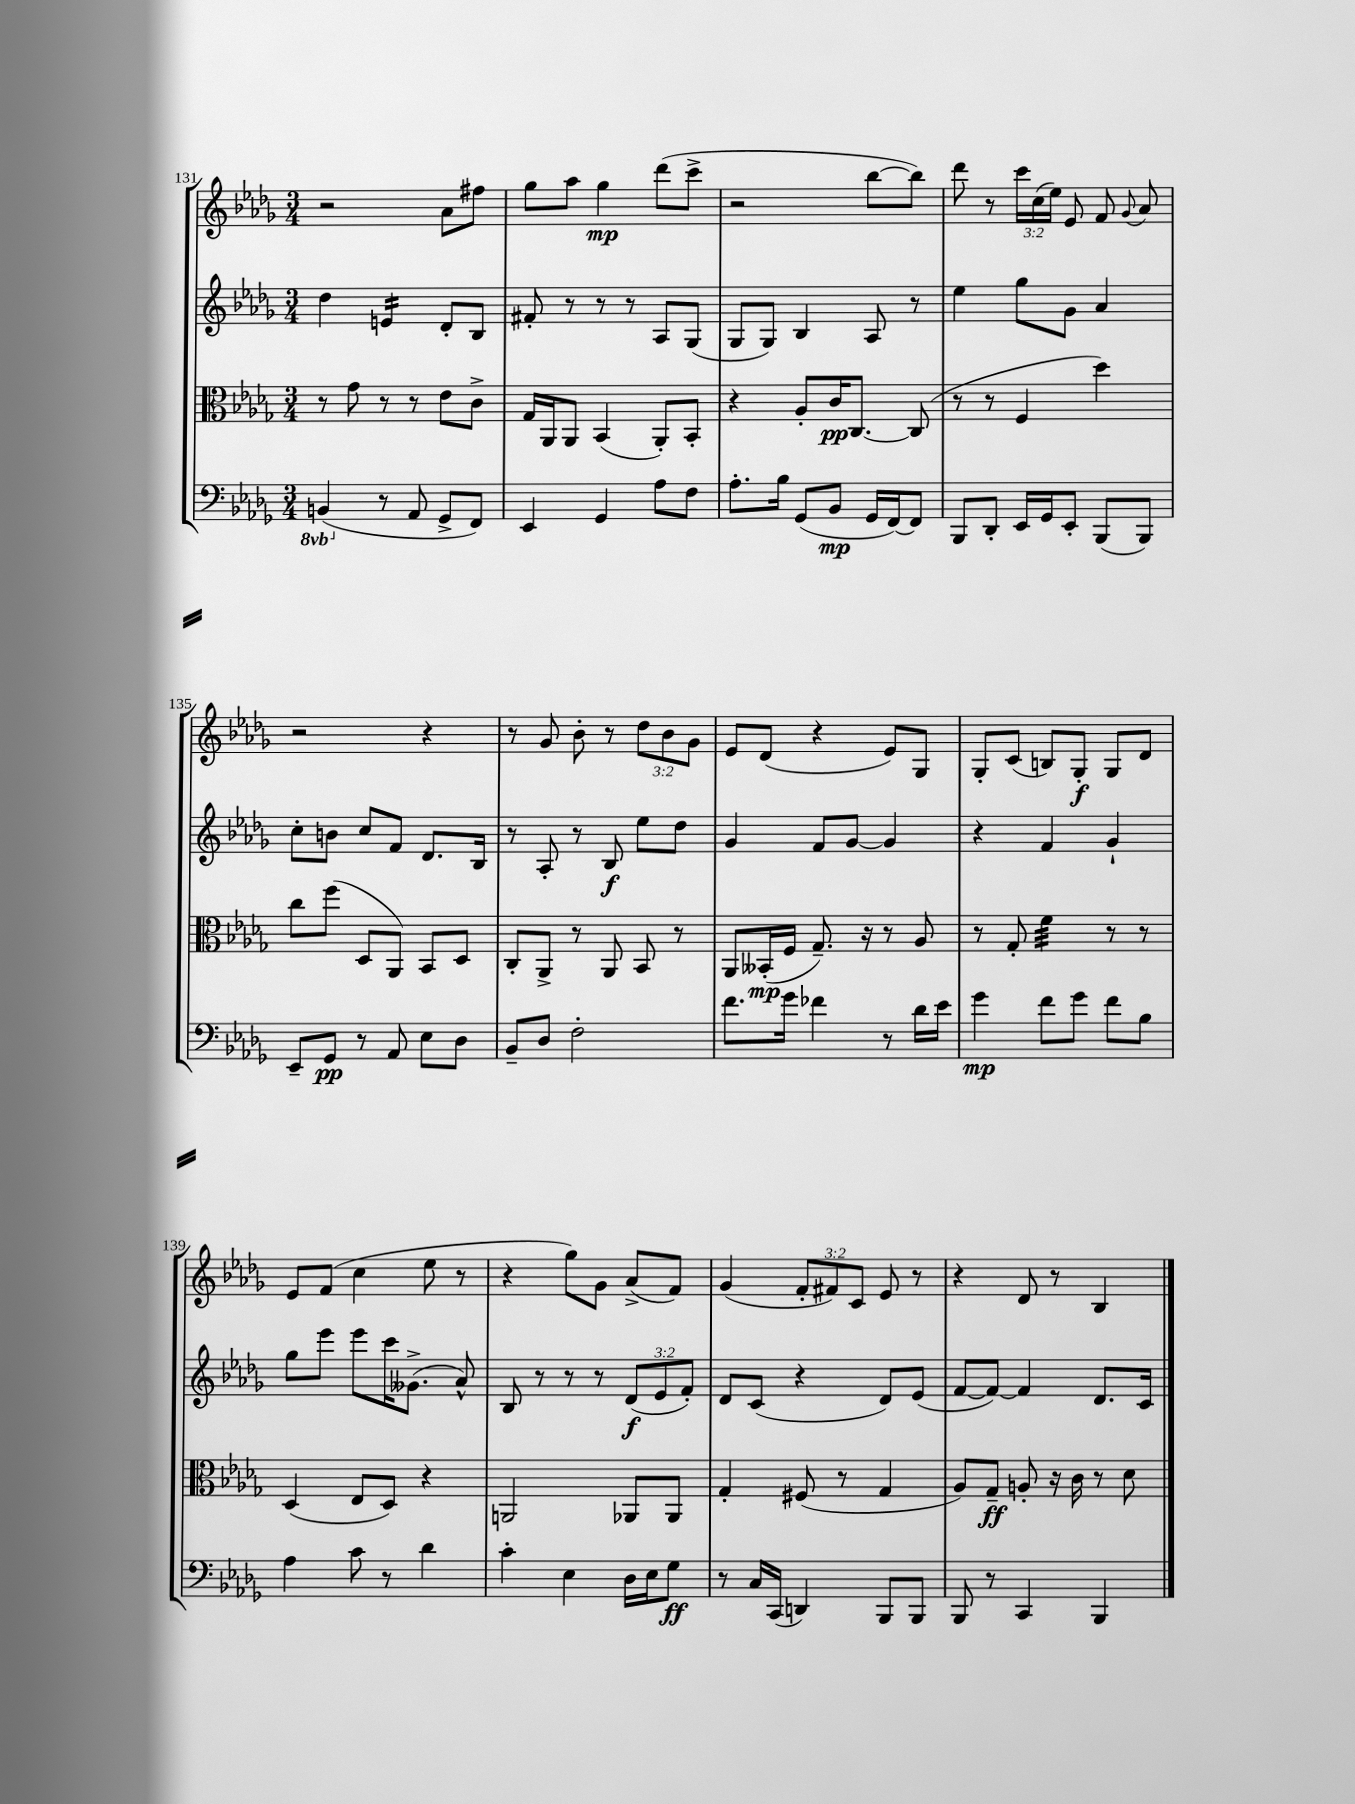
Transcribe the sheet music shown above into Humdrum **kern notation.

**kern	**dynam	**kern	**dynam	**kern	**dynam	**kern	**dynam
*part4	*part4	*part3	*part3	*part2	*part2	*part1	*part1
*staff4	*staff4	*staff3	*staff3	*staff2	*staff2	*staff1	*staff1
*clefF4	*	*clefC3	*	*clefG2	*	*clefG2	*
*k[b-e-a-d-g-]	*	*k[b-e-a-d-g-]	*	*k[b-e-a-d-g-]	*	*k[b-e-a-d-g-]	*
*M3/4	*	*M3/4	*	*M3/4	*	*M3/4	*
*8ba	*	*	*	*	*	*	*
=131	=131	=131	=131	=131	=131	=131	=131
(4BBBn/	.	8r	.	4dd-\	.	2r	.
.	.	8g-\	.	.	.	.	.
*X8ba	*	*	*	*	*	*	*
*	*	*	*	*tremolo	*	*	*
8r	.	8r	.	16en/LL	.	.	.
.	.	.	.	16en/	.	.	.
8AA-/	.	8r	.	16en/	.	.	.
.	.	.	.	16en/JJ	.	.	.
*	*	*	*	*Xtremolo	*	*	*
8GG-^/L	.	8e-\L	.	8d-'/L	.	8a-\L	.
8FF/J)	.	8c^\J	.	8B-/J	.	8ff#X\J	.
=132	=132	=132	=132	=132	=132	=132	=132
4EE-/	.	16G-/LL	.	8f#X'/	.	8gg-\L	.
.	.	16AA-/J	.	.	.	.	.
.	.	8AA-/J	.	8r	.	8aa-\J	.
4GG-/	.	(4BB-/	.	8r	.	4gg-\	mp
.	.	.	.	8r	.	.	.
8A-\L	.	8AA-'/L)	.	8A-/L	.	(8ddd-\L	.
8F\J	.	8BB-'/J	.	(8G-/J	.	8ccc^\J	.
=133	=133	=133	=133	=133	=133	=133	=133
8.A-'\L	.	4r	.	8G-/L	.	2r	.
.	.	.	.	8G-/J)	.	.	.
16B-\Jk	.	.	.	.	.	.	.
(8GG-/L	.	8A-'/L	.	4B-/	.	.	.
8BB-/J	mp	16c/K	pp	.	.	.	.
.	.	[8.C/J	.	.	.	.	.
16GG-/LL	.	.	.	8A-/	.	[8bb-\L	.
[16FF/J)	.	.	.	.	.	.	.
8FF/J]	.	(8C/]	.	8r	.	8bb-\J])	.
=134	=134	=134	=134	=134	=134	=134	=134
8BBB-/L	.	8r	.	4ee-\	.	8ddd-\	.
8DD-'/J	.	8r	.	.	.	8r	.
16EE-/LL	.	4F/	.	8gg-\L	.	24ccc\LL	.
.	.	.	.	.	.	(24cc\	.
16GG-/J	.	.	.	.	.	.	.
.	.	.	.	.	.	24ee-\JJ)	.
8EE-'/J	.	.	.	8g-\J	.	8e-/	.
(8BBB-/L	.	4dd-\)	.	4a-/	.	8f/	.
.	.	.	.	.	.	8qqg-/	.
8BBB-/J)	.	.	.	.	.	8a-/	.
!!LO:LB:g=z
=135	=135	=135	=135	=135	=135	=135	=135
8EE-~/L	.	8cc\L	.	8cc'\L	.	2r	.
8GG-/J	pp	(8ff\J	.	8bn\J	.	.	.
8r	.	8D-/L	.	8cc/L	.	.	.
8AA-/	.	8AA-/J)	.	8f/J	.	.	.
8E-\L	.	8BB-/L	.	8.d-/L	.	4r	.
8D-\J	.	8D-/J	.	.	.	.	.
.	.	.	.	16B-/Jk	.	.	.
=136	=136	=136	=136	=136	=136	=136	=136
8BB-~/L	.	8C'/L	.	8r	.	8r	.
8D-/J	.	8AA-^/J	.	8A-'/	.	8g-/	.
2F'\	.	8r	.	8r	.	8b-'\	.
.	.	8AA-/	.	8B-/	f	8r	.
.	.	8BB-/	.	8ee-\L	.	12dd-\L	.
.	.	.	.	.	.	12b-\	.
.	.	8r	.	8dd-\J	.	.	.
.	.	.	.	.	.	12g-\J	.
=137	=137	=137	=137	=137	=137	=137	=137
8.f\L	.	8AA-/L	.	4g-/	.	8e-/L	.
.	.	(16BB--X'/L	mp	.	.	(8d-/J	.
16g-\Jk	.	16F/JJ	.	.	.	.	.
4f-X\	.	8.G-~/)	.	8f/L	.	4r	.
.	.	.	.	[8g-/J	.	.	.
.	.	16r	.	.	.	.	.
8r	.	8r	.	4g-/]	.	8e-/L)	.
16d-\LL	.	8A-/	.	.	.	8G-/J	.
16e-\JJ	.	.	.	.	.	.	.
=138	=138	=138	=138	=138	=138	=138	=138
4g-\	mp	8r	.	4r	.	8G-'/L	.
.	.	8G-'/	.	.	.	(8c/J	.
*	*	*tremolo	*	*	*	*	*
8f\L	.	32f\LLL	.	4f/	.	8Bn/L)	.
.	.	32f\	.	.	.	.	.
.	.	32f\	.	.	.	.	.
.	.	32f\	.	.	.	.	.
8g-\J	.	32f\	.	.	.	8G-'/J	f
.	.	32f\	.	.	.	.	.
.	.	32f\	.	.	.	.	.
.	.	32f\JJJ	.	.	.	.	.
*	*	*Xtremolo	*	*	*	*	*
8f\L	.	8r	.	4g-`/	.	8G-/L	.
8B-\J	.	8r	.	.	.	8d-/J	.
!!LO:LB:g=z
=139	=139	=139	=139	=139	=139	=139	=139
4A-\	.	(4D-/	.	8gg-\L	.	8e-/L	.
.	.	.	.	8eee-\J	.	(8f/J	.
8c\	.	8E-/L	.	8eee-\L	.	4cc\	.
8r	.	8D-/J)	.	16ccc\K	.	.	.
.	.	.	.	(8.g--X^\J	.	.	.
4d-\	.	4r	.	.	.	8ee-\	.
.	.	.	.	8a-^^/)	.	8r	.
=140	=140	=140	=140	=140	=140	=140	=140
4c'\	.	2AAn/	.	8B-/	.	4r	.
.	.	.	.	8r	.	.	.
4E-\	.	.	.	8r	.	8gg-\L)	.
.	.	.	.	8r	.	8g-\J	.
16D-\LL	.	8AA-X/L	.	(12d-/L	f	(8a-^/L	.
16E-\J	.	.	.	.	.	.	.
.	.	.	.	12e-/	.	.	.
8G-\J	ff	8AA-/J	.	.	.	8f/J)	.
.	.	.	.	12f'/J)	.	.	.
=141	=141	=141	=141	=141	=141	=141	=141
8r	.	4G-'/	.	8d-/L	.	(4g-/	.
16C/LL	.	.	.	(8c/J	.	.	.
(16CC/JJ	.	.	.	.	.	.	.
4DDn/)	.	(8F#X/	.	4r	.	12f'/L	.
.	.	.	.	.	.	12f#X/)	.
.	.	8r	.	.	.	.	.
.	.	.	.	.	.	12c/J	.
8BBB-/L	.	4G-/	.	8d-/L)	.	8e-/	.
8BBB-/J	.	.	.	(8e-/J	.	8r	.
=142	=142	=142	=142	=142	=142	=142	=142
8BBB-/	.	8A-/L)	.	[8f/L	.	4r	.
8r	.	8G-~/J	ff	8f/J_)	.	.	.
4CC/	.	8An'/	.	4f/]	.	8d-/	.
.	.	16r	.	.	.	8r	.
.	.	16c\	.	.	.	.	.
4BBB-/	.	8r	.	8.d-/L	.	4B-/	.
.	.	8d-\	.	.	.	.	.
.	.	.	.	16c/Jk	.	.	.
==	==	==	==	==	==	==	==
*-	*-	*-	*-	*-	*-	*-	*-
